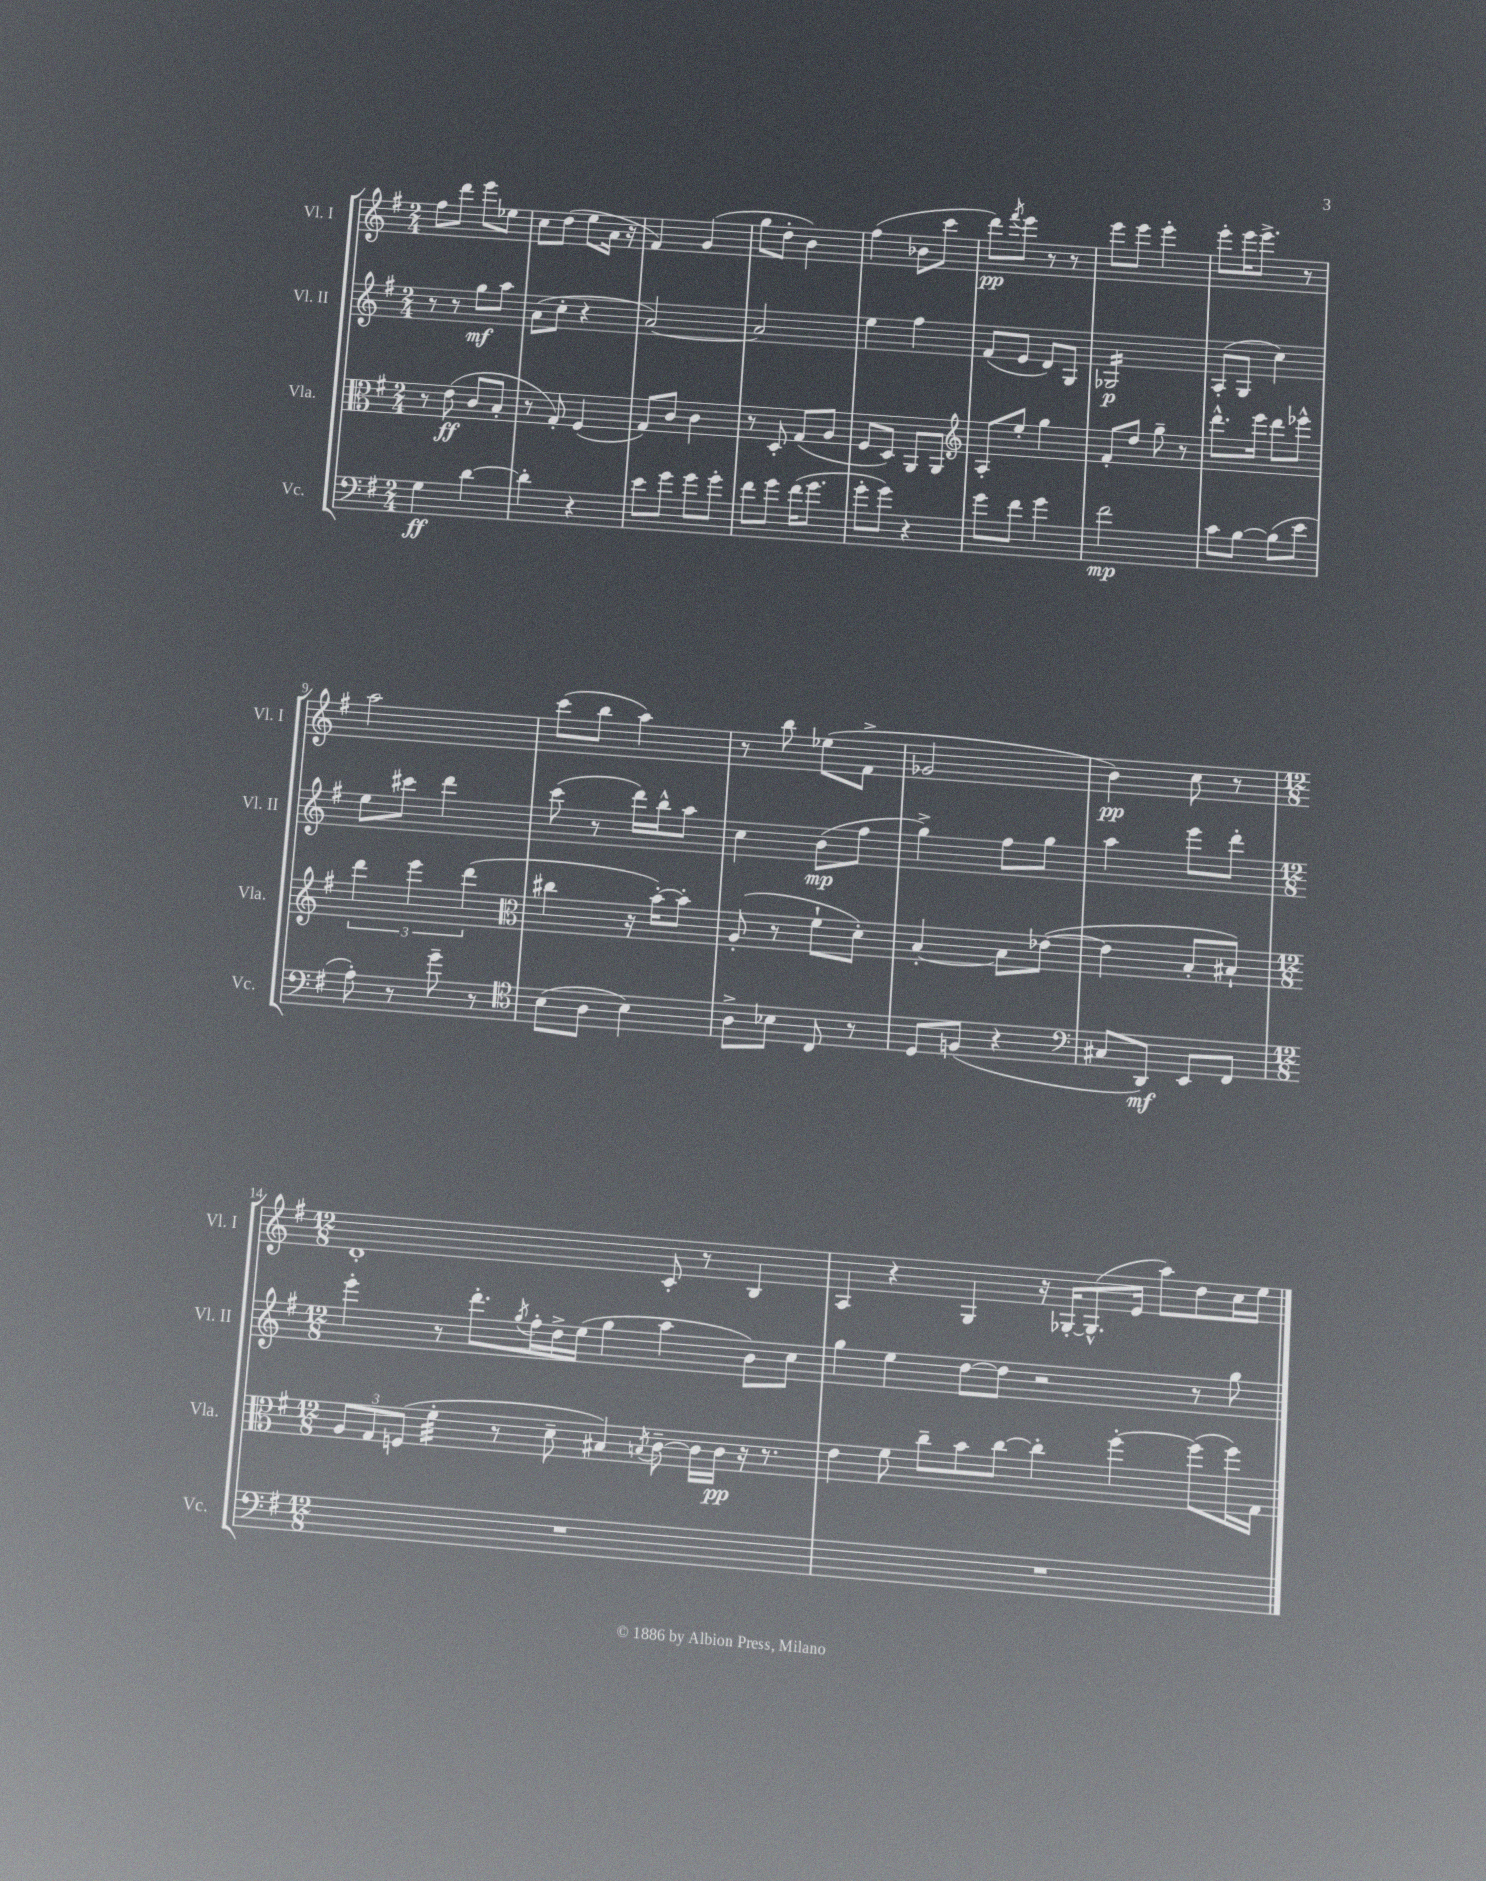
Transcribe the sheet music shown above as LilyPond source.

<<
\new StaffGroup <<
\new Staff = "s0" \with { instrumentName = "Vl. I" shortInstrumentName = "Vl. I" } {
    \clef treble \key g \major \numericTimeSignature \time 2/4
    fis''8 d'''8 e'''8 ees''8 |
    c''8 d''8( e''8 a'16 r16 |
    fis'4) g'4( |
    g''8 d''8-. b'4) |
    fis''4( bes'8 c'''8 |
    d'''8\pp) \acciaccatura { fis'''8 } e'''8 r8 r8 |
    e'''8 e'''8 e'''4-. |
    e'''8-. e'''16 e'''8.-> r8 |
    a''2 |
    c'''8( b''8 a''4) |
    r8 b''8 ees''8( fis'8-> |
    ges'2 |
    b'4\pp) c''8 r8 |
    \numericTimeSignature \time 12/8 d'1-. c'8-. r8 b4 |
    a4 r4 g4 r16 ges16~-. ges8.-^( e'16 a''8) d''8 c''16 e''16 \bar "|." |
}
\new Staff = "s1" \with { instrumentName = "Vl. II" shortInstrumentName = "Vl. II" } {
    \clef treble \key g \major \numericTimeSignature \time 2/4
    r8 r8 g''8\mf a''8 |
    a'8( c''8-. r4 |
    a'2~) |
    a'2 |
    e''4 fis''4 |
    fis'8( e'8 d'8) g8 |
    ges2:16\p |
    a8-.( g8 c''4) |
    e''8 cis'''8 d'''4 |
    c'''8( r8 d'''16) b''16-^ a''8 |
    c''4 b'8\mp( fis''8 |
    g''4->) fis''8 g''8 |
    a''4 e'''8 d'''8-. |
    \numericTimeSignature \time 12/8 e'''4-. r8 d'''8.-. \acciaccatura { g''8 } fis''16-. d''16-> e''16( g''4 a''4 b'8) c''8 |
    g''4 e''4 d''8~ d''8 r2 r8 g''8 \bar "|." |
}
\new Staff = "s2" \with { instrumentName = "Vla." shortInstrumentName = "Vla." } {
    \clef alto \key g \major \numericTimeSignature \time 2/4
    r8 e'8\ff( c'8 b8-. |
    r8 g8-.) fis4( |
    g8) c'8 c'4 |
    r8 d8-. g8( a8 |
    fis8 d8) a,8 a,8 |
    \clef treble a8-. e''8-. g''4 |
    fis'8-. d''8 g''8-- r8 |
    d'''8.-^ e'''16 d'''8 ees'''8-^ |
    \tuplet 3/2 { d'''4 e'''4 d'''4( } |
    \clef alto cis''4 r16 b'16~-.) b'8-. |
    a8-.( r8 fis'8-! d'8-.) |
    b4~-. b8 ees'8~( |
    ees'4 b8-. bis8-!) |
    \numericTimeSignature \time 12/8 \tuplet 3/2 { a8 g8 f8( } fis'4:32-. r8 d'8-- bis4) \acciaccatura { b8 } c'8~-- c'16 c'16\pp r16 r8. |
    e'4 fis'8 c''8-- b'8 c''8~ c''4-. fis''4~-. fis''8( fis''16) g16 \bar "|." |
}
\new Staff = "s3" \with { instrumentName = "Vc." shortInstrumentName = "Vc." } {
    \clef bass \key g \major \numericTimeSignature \time 2/4
    g4\ff d'4~ |
    d'4-. r4 |
    e'8 g'8 g'8 g'8-. |
    fis'8 g'8 fis'16( g'8. |
    g'8-. g'8) r4 |
    g'8 fis'8 g'4 |
    fis'2\mp |
    c'8 b8~ b8( e'8 |
    a8-.) r8 g'8-- r8 |
    \clef tenor b8( a8 b4) |
    a8-> bes8 c8 r8 |
    d8 f8( r4 |
    \clef bass cis8 d,8\mf) e,8 fis,8 |
    \numericTimeSignature \time 12/8 R1. |
    R1. \bar "|." |
}
>>
>>
